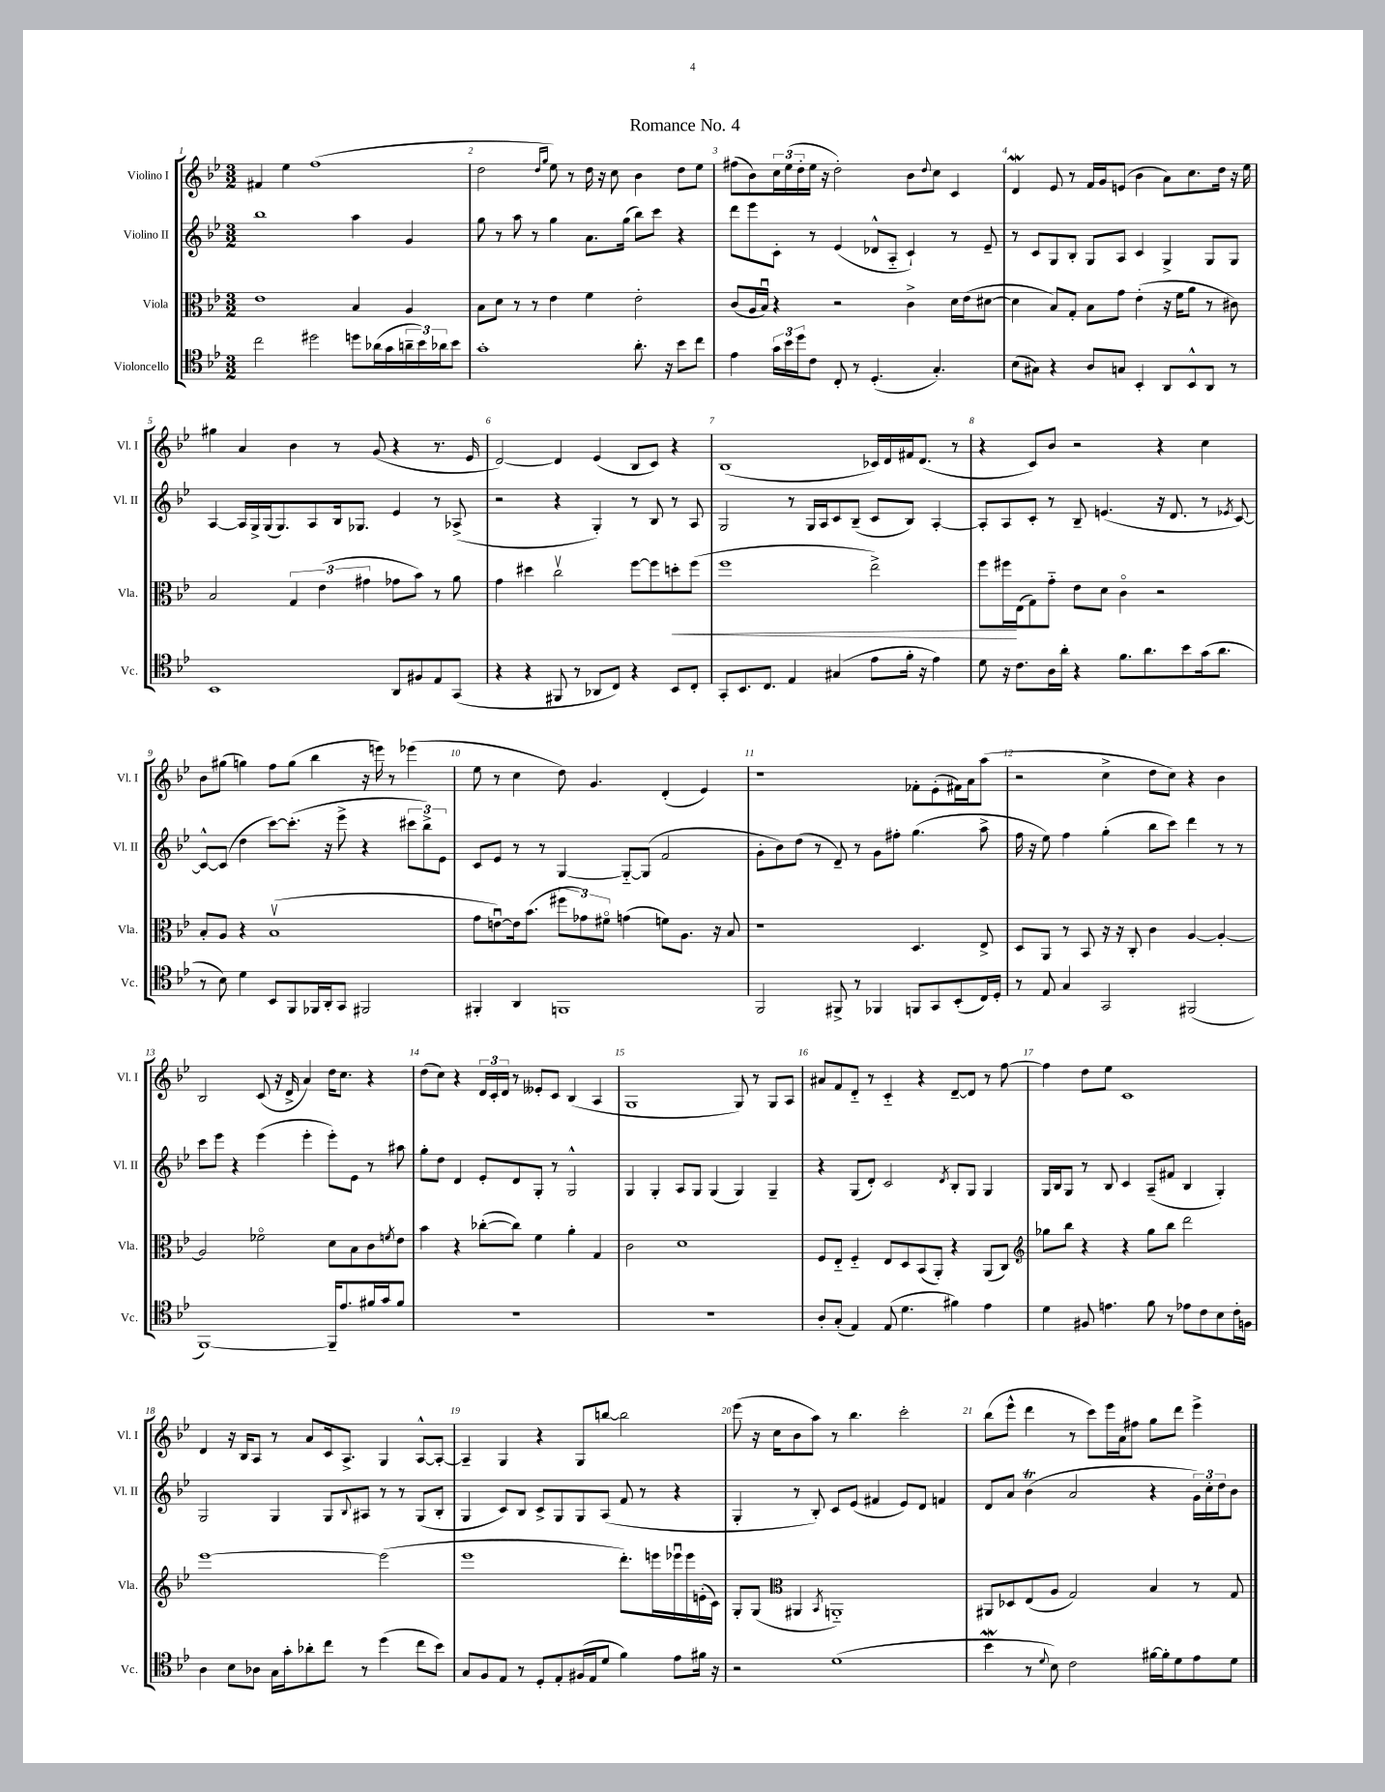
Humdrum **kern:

**kern	**kern	**kern	**kern
*staff4	*staff3	*staff2	*staff1
*clefC4	*clefC3	*clefG2	*clefG2
*k[b-e-]	*k[b-e-]	*k[b-e-]	*k[b-e-]
*M3/2	*M3/2	*M3/2	*M3/2
2cc\	1e-	1bb-	4f#/
.	.	.	4ee-\
2dd#\	.	.	(1ff
8dd\L	4B-/	4aa\	.
(16a-\L	.	.	.
16g\	.	.	.
24a~\	4A/	4g/	.
24b-\)	.	.	.
24a-\J	.	.	.
8b-\J	.	.	.
=	=	=	=
1g'	8B-\L	8gg\	2dd\
.	8d\J	8r	.
.	8r	8aa\	.
.	8r	8r	.
.	.	.	16qqdd/LL
.	.	.	16qqgg/JJ
.	4e-\	4gg\	8ee-\)
.	.	.	8r
.	4f\	8.a\L	16dd\
.	.	.	16r
.	.	.	8cc\
.	.	(16gg\Jk	.
8.a'\	2e-'\	8bb-\L)	4b-\
.	.	8ccc\J	.
16r	.	.	.
8b-\L	.	4r	8dd\L
8cc\J	.	.	8ee-\J
=	=	=	=
4e-\	(8c/L	8ddd\L	(8ff#\L
.	16A/L	8eee-\	8b-\)
.	16B-u/JJ)	.	.
24g\LL	4r	8c'\J	24cc\L
24b-\	.	.	(24ee-\
24dd\J	.	.	24dd'\
8c\J	.	8r	16ee-\JJ
.	.	.	16r
8C'/	2r	(4e-/	2dd'\)
8r	.	.	.
(4.D'/	.	8d-^^/L	.
.	.	8A'~/J	.
.	4c^\	4c`/)	8b-\L
.	.	.	8qqdd/
4.G'/)	.	.	8cc\J
.	16d\LL	8r	4c/
.	(16e-\J	.	.
.	[8d#\J	8e-~/	.
=	=	=	=
(8B-\L	4d#\]	8r	4d/
8G#\J)	.	8c/L	.
4r	8B-/L)	8G/	8e-/
.	8G'/J	8B-'/J	8r
8A/L	8B-\L	8G/L	16f/LL
.	.	.	16g/J
8G/J	8g\J	8A/J	(8e/J
4BB-'/	(4e-'\	4c/	4b-\
8AA/L	16r	4G^/	8a\L)
.	16f\LK	.	.
8BB-^^/	8a\J	.	8.cc\
8AA/J	8r	8G/L	.
.	.	.	16dd\Jk
8r	8c#\)	8G/J	16r
.	.	.	16ee-\
=	=	=	=
1BB-	2B-/	[4A/	4gg#\
.	.	16A/]LL	4a/
.	.	16G^/	.
.	.	(16G/J	.
.	.	8.G/)	.
.	6G/	.	4b-\
.	.	8A/	.
.	(6e-\	.	.
.	.	16B-/k	8r
.	.	8.G-/J	.
.	6g#\	.	.
.	.	.	(8g/
8AA/L	8g-\L	4e-/	4r
8F#/	8b-\J)	.	.
8E-/	8r	8r	8.r
(8GG/J	8a\	(8A-^/	.
.	.	.	16e-/
=	=	=	=
4r	4g\	2r	[2d/)
4r	4dd#\	.	.
8FF#/	2ccv\	4r	4d/]
8r	.	.	.
8AA-/L	.	4G'/)	(4e-/
8C/J)	.	.	.
4r	[8ff\L	8r	8B-/L
.	8ff\]	8B-/	8c/J)
8BB-/L	8dd'\	8r	4r
8C'/J	(8ff\J	8A/	.
=	=	=	=
8GG'/L	1ff	2G/	(1B-
8.BB-/	.	.	.
8.C/J	.	.	.
4E-/	.	8r	.
.	.	16G/LL	.
.	.	16A/J	.
(4G#/	.	8c/	.
.	.	(8B-~/J	.
8e-\L	2ee-^\)	8c/L	16c-/LL)
.	.	.	16d/
16f'\Jk	.	8B-/J)	16f#/J
16r	.	.	(8.d/J
4e-\)	.	[4A'/	.
.	.	.	8r
=	=	=	=
8d\	8ff\L	8A'/]L	4r
16r	16ff#\L	8A/	.
8.c\L	(16E-\J	.	.
.	8G\)	8c'/J	8c/L)
16A\L	8g'~\J	8r	8b-/J
16a'\JJ	.	.	.
4r	8e-\L	8B-~/	2r
.	8d\J	(4.e/	.
8.f\L	4co\	.	.
8.a\	.	.	.
.	2r	16r	4r
.	.	8.d/	.
8b-\	.	.	.
(16g\k	.	8r	4cc\
8.a\J	.	.	.
.	.	8qe-/	.
.	.	[8c/)	.
=	=	=	=
8r	8B-'/L	8c^^/_L	8b-\L
8B-\)	8A/J	(8c/]J	(8gg#\J
4d\	4r	4dd\	4gg\)
8BB-/L	(1B-v	[8ccc\L)	8ff\L
8FF/	.	(8.ccc'\]J	(8gg\J
16FF-/L	.	.	4bb-\
16AA'/J	.	16r	.
8GG/J	.	8eee-^\	.
2FF#/	.	4r	16r
.	.	.	16eee\)
.	.	.	8r
.	.	12ccc#\L	(4eee-\
.	.	12bb-^\)	.
.	.	12e-\J	.
=	=	=	=
4FF#'/	8g\L	8c/L	8ee-\
.	[8eu\)	8e-/J	8r
4AA/	16e\]k	8r	4cc\
.	(8.b-\J	.	.
.	.	8r	.
1FF	12ff#\L	[4G/	8dd\)
.	12g-\)	.	.
.	.	.	4.g/
.	12f#o\J	.	.
.	(4g\	8G'~/_L	.
.	.	(8G/]J	.
.	8f\L)	2f/	(4d'/
.	8.A\J	.	.
.	.	.	4e-/)
.	16r	.	.
.	8B-/	.	.
=	=	=	=
2FF/	1r	8g'\L	1r
.	.	8b-\)	.
.	.	(8dd\J	.
.	.	8r	.
8FF#^/	.	8d~/)	.
8r	.	8r	.
4FF-/	.	8g\L	.
.	.	8ff#'\J	.
8FF/L	4.D/	(4.gg\	8f-'\L
8GG/	.	.	(8e-'\
(8BB-'/	.	.	16f#\L)
.	.	.	16a\J
16C/L)	8E-^/	8aa^\	(8aa\J
16D'/JJ	.	.	.
=	=	=	=
8r	8D/L	16ff\	2r
.	.	16r	.
8E-/	8AA/J	8ee-\)	.
4G/	8r	4ff\	.
.	8BB-/	.	.
2GG/	16r	(4gg'\	4cc^\
.	16r	.	.
.	8C'/	.	.
.	4c\	8bb-\L	8dd\L
.	.	8ccc\J)	8cc\J)
(2FF#/	[4A/	4ddd\	4r
.	4A'/_	8r	4b-\
.	.	8r	.
=	=	=	=
[1FF)	2A/]	8ccc\L	2B-/
.	.	8eee-\J	.
.	.	4r	.
.	2f-o\	(4eee-\	(8c/
.	.	.	16r
.	.	.	16d^/
.	.	4eee-'\	4a/)
16FF~/]LK	8d\L	8eee-'\L)	16dd\LK
8.e-/	.	.	8.cc\J
.	8B-\	8e-\J	.
16f#/L	8c\	8r	4r
16g/J	.	.	.
.	8qf/	.	.
8f#/J	8e-\J	8aa#\	.
=	=	=	=
1.r	4b-\	8gg'\L	(8dd\L
.	.	8dd\J	8cc\J)
.	4r	4d/	4r
.	([8cc-'\L	8e-'/L	24d/LL
.	.	.	24c'/
.	.	.	24d/JJ
.	8cc-\]J)	8d/	8r
.	4f\	8G'/J	8e--'/L
.	.	8r	8c/J
.	4a'\	2G^^/	(4B-/
.	4G/	.	4A/
=	=	=	=
1.r	2c\	4G/	1G
.	.	4G'/	.
.	1d	8A/L	.
.	.	8G/J	.
.	.	(4G/	.
.	.	4G/)	8G/)
.	.	.	8r
.	.	4G~/	8G/L
.	.	.	8A/J
=	=	=	=
8A'/L	8F/L	4r	8a#/L
(8G'/J	8E-'~/J	.	8f/
4E-/)	4F'~/	(8G/L	8d'~/J
.	.	8d'/J)	8r
(8E-/	8E-/L	2c/	4c'~/
4.d\	8D/	.	.
.	(8BB-/	.	4r
.	8AA'/J)	.	.
.	.	8qd/	.
4f#\)	4r	8B-'/L	[8d~/L
.	.	8G/J	8d/]J
4e-\	(8AA/L	4G/	8r
.	8C/J)	.	[8ff\
=	=	=	=
*	*clefG2	*	*
4d\	8gg-\L	16G/LL	4ff\]
.	.	16B-/J	.
.	8bb-\J	8G/J	.
8F#/	4r	8r	8dd\L
4.e\	.	8B-/	8ee-\J
.	4r	4c/	1c
8f\	8gg-\L	(8A~/L	.
8r	8bb-\J	8f#/J	.
8e-\L	2ddd\	4B-/	.
8c\	.	.	.
8B-\	.	4G'/)	.
16c'\L	.	.	.
16F\JJ	.	.	.
=	=	=	=
4A\	[1eee-	2G/	4d/
8B-\L	.	.	16r
.	.	.	16B-/LK
8A-\J	.	.	8A/J
16G\LL	.	4G/	8r
16g'\J	.	.	.
8a-'\	.	.	8a/L
8cc\J	.	8G/L	16c/k
.	.	.	8.A^/J
.	.	8qqB-/	.
8r	.	8A#/J	.
(4dd\	(2eee-\]	8r	4G/
.	.	8r	.
8cc\L	.	(8G/L	[8A^^/L
8b-\J)	.	8B-'/J	8A'/_J
=	=	=	=
8G/L	1eee-	4G/	4A~/]
8F/	.	.	.
8E-/J	.	8c/L)	4G/
8r	.	8B-/J	.
8D'/L	.	8c^/L	4r
8E-'/	.	8G/	.
(16F#/L	.	8G/	8G/L
16E-/J	.	.	.
8d/J	.	(8A/J	[8bb/J
4f\)	8.ddd'\L)	8f/	2bb\]
.	.	8r	.
.	16eee\L	.	.
8e-\L	16eee-u\	4r	.
.	16eee-\	.	.
16f#\Jk	(16e'\	.	.
16r	16c\JJ)	.	.
=	=	=	=
2r	8G'/L	4G'/	(8eee-\
.	(8G/J	.	16r
.	.	.	16cc\LK
*	*clefC3	*	*
.	4AA#/	8r	8b-\
.	.	8B-'/)	8aa\J)
.	8qBB-/	.	.
(1d	1AA'~)	8c/L	8r
.	.	(8e-/J	4.bb-\
.	.	4f#/	.
.	.	8e-/L)	2ccc'\
.	.	8d/J	.
.	.	4f/	.
=	=	=	=
4b-\	8AA#/L	8d/L	(8bb-\L
.	8D-/	8a/J	8eee-^^\J
8r	(8E-/	(4b-\	4ddd\
8qqd/	.	.	.
8B-\)	8A/J	.	.
2c\	2G/)	2a/	8r
.	.	.	8ccc\L)
.	.	.	16eee-\L
.	.	.	16a\J
.	.	.	8ff#\J
[16f#\LL	4B-/	4r	8gg\L
16f#'\]J	.	.	.
8d\	.	.	8ddd\J
8e-\	8r	24g\LL)	4eee-^\
.	.	24cc'\	.
.	.	24dd\J	.
8d\J	8G/	8b-\J	.
==	==	==	==
*-	*-	*-	*-
